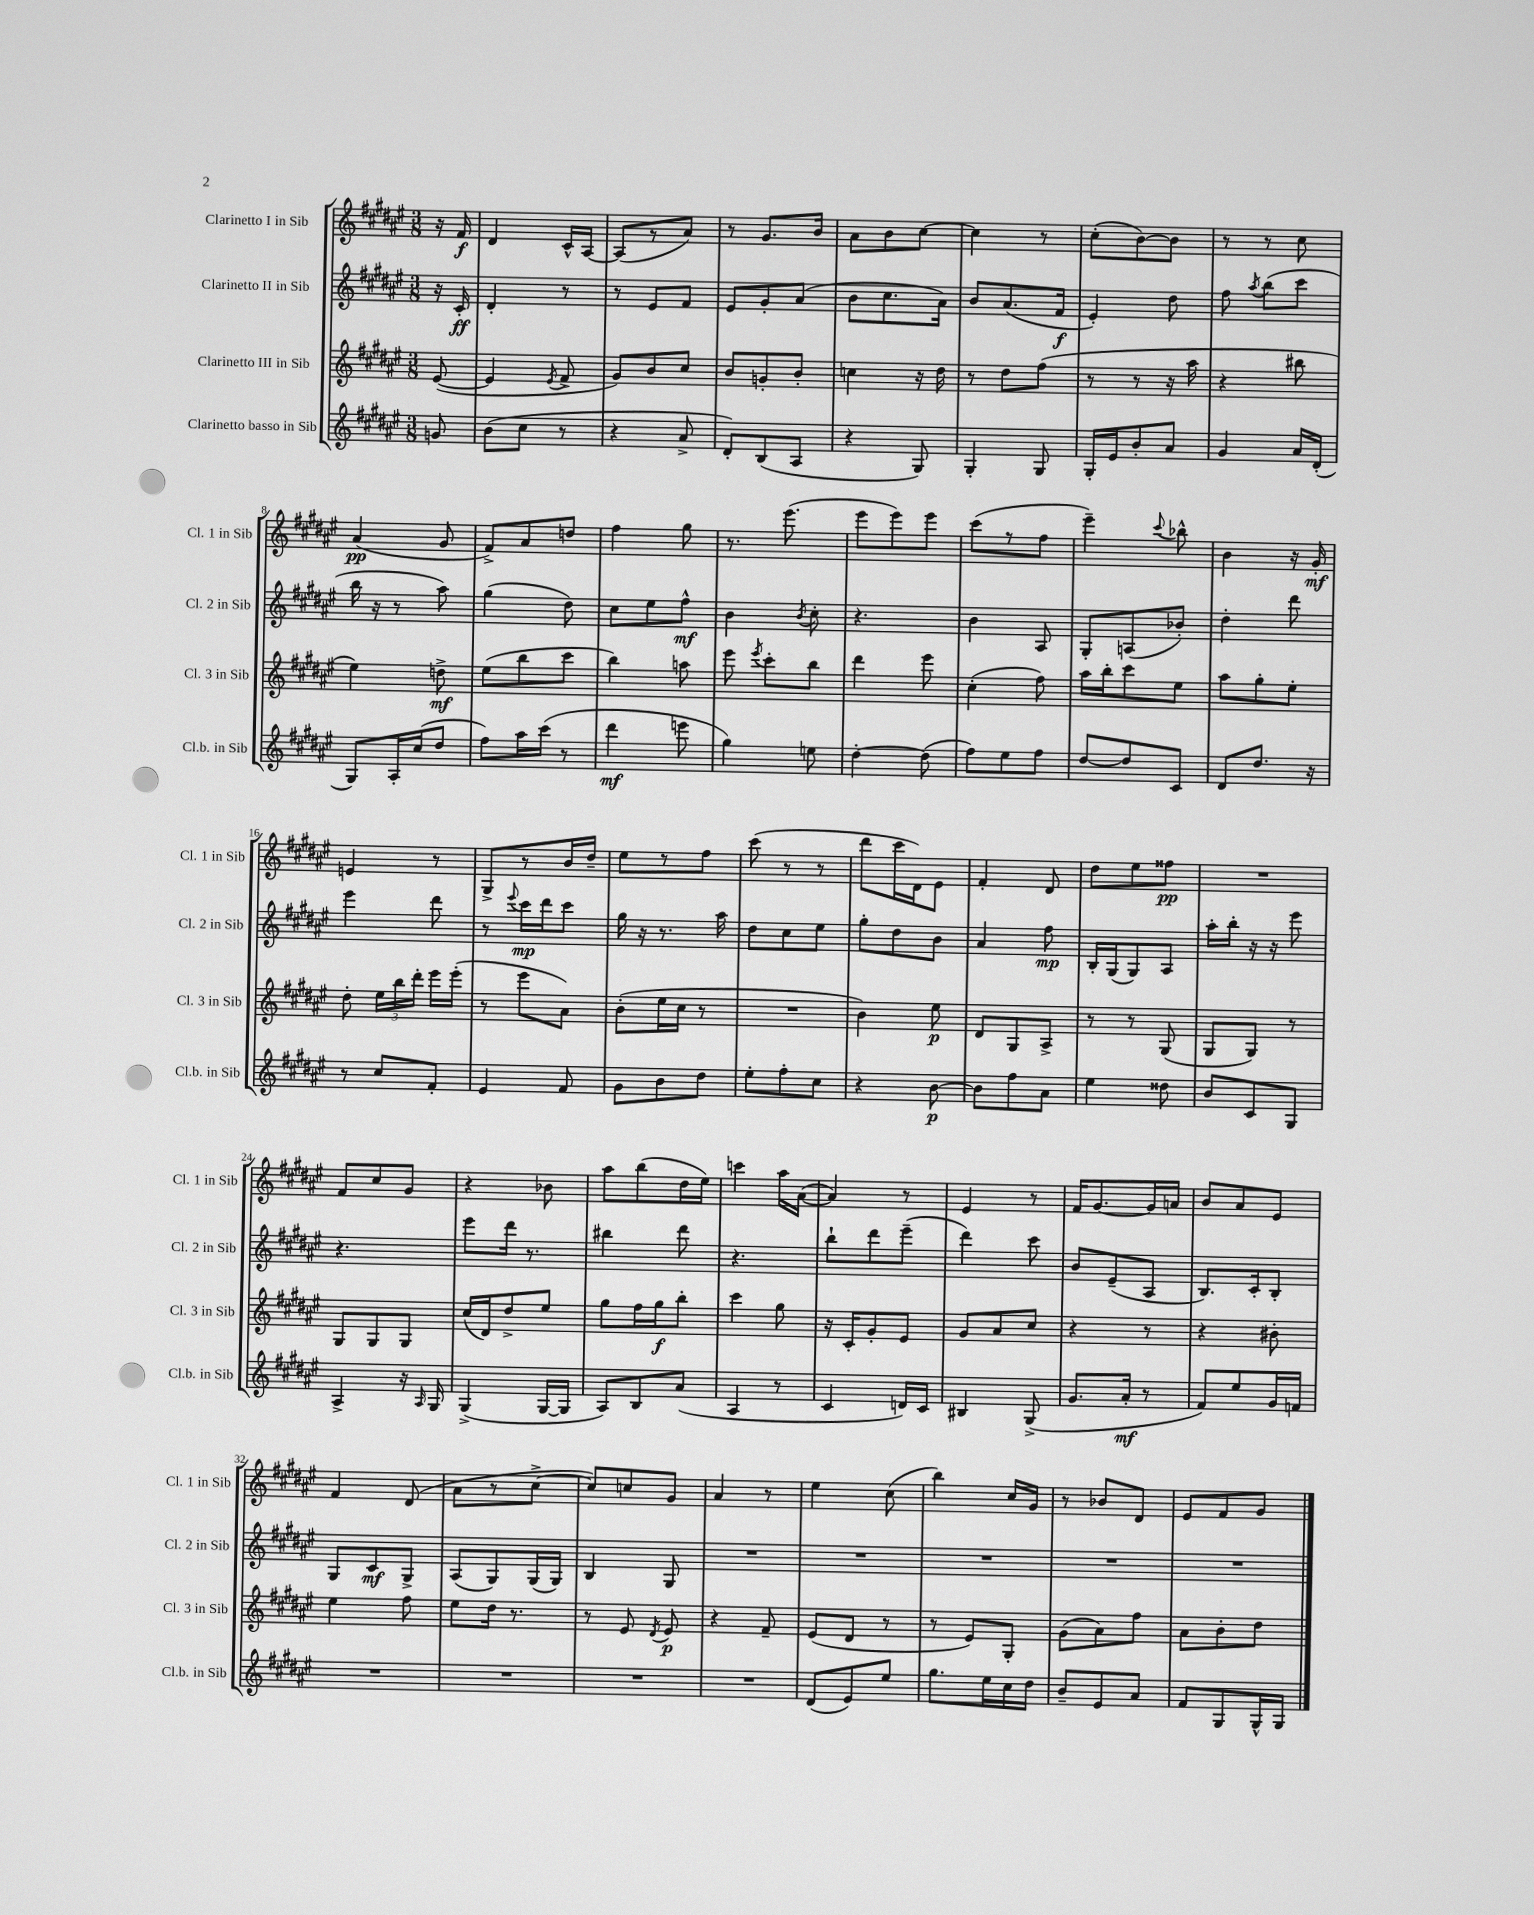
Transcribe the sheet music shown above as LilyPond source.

<<
\new StaffGroup <<
\new Staff = "s0" \with { instrumentName = "Clarinetto I in Sib" shortInstrumentName = "Cl. 1 in Sib" } {
    \clef treble \key fis \major \numericTimeSignature \time 3/8 \partial 8
    \autoBeamOff r16 fis'16\f |
    dis'4 cis'16[-^ ais16]~ |
    ais8[( r8 ais'8]) |
    r8 gis'8.[ b'16] |
    ais'8[ b'8 cis''8]~ |
    cis''4 r8 |
    cis''8[-.( b'8~) b'8] |
    r8 r8 cis''8 |
    ais'4\pp( gis'8 |
    fis'8[->) ais'8 d''8] |
    fis''4 gis''8 |
    r8. eis'''8.( |
    eis'''8[ eis'''8) eis'''8] |
    cis'''8[( r8 fis''8] |
    eis'''4--) \appoggiatura { cis'''8 } bes''8-^ |
    b'4 r16 gis'16-.\mf |
    e'4 r8 |
    gis8[-> r8 b'16 dis''16]-- |
    eis''8[ r8 fis''8] |
    cis'''8( r8 r8 |
    dis'''8[ cis'''16 dis'16) eis'8] |
    fis'4-. dis'8 |
    dis''8[ eis''8 fisis''8]\pp |
    R4. |
    fis'8[ cis''8 gis'8] |
    r4 bes'8 |
    ais''8[ b''8( dis''16 eis''16]) |
    c'''4 ais''16[ ais'16]~( |
    ais'4) r8 |
    eis'4 r8 |
    fis'16[ gis'8.~ gis'16 a'16] |
    b'8[ ais'8 eis'8] |
    fis'4 dis'8( |
    ais'8[ r8 cis''8]~-> |
    cis''8[) c''8 gis'8] |
    ais'4 r8 |
    eis''4 cis''8( |
    b''4) cis''16[ gis'16] |
    r8 bes'8[ dis'8] |
    eis'8[ fis'8 gis'8] \bar "|." |
}
\new Staff = "s1" \with { instrumentName = "Clarinetto II in Sib" shortInstrumentName = "Cl. 2 in Sib" } {
    \clef treble \key fis \major \numericTimeSignature \time 3/8 \partial 8
    \autoBeamOff r16 cis'16-.\ff |
    dis'4-. r8 |
    r8 eis'8[ fis'8] |
    eis'8[ gis'8-. ais'8]( |
    b'8[ cis''8. ais'16]) |
    b'8[ ais'8.( fis'16]\f |
    eis'4-.) dis''8 |
    fis''8 \acciaccatura { ais''8 } b''8[( cis'''8] |
    b''16 r16 r8 ais''8) |
    gis''4( dis''8) |
    cis''8[ eis''8 fis''8]-^\mf |
    b'4 \acciaccatura { b'8 } cis''8-. |
    r4. |
    b'4 ais8 |
    gis8[-. a8( bes'8]-.) |
    dis''4-. dis'''8 |
    eis'''4 dis'''8 |
    r8 \appoggiatura { eis'''8 } cis'''16[\mp dis'''16 cis'''8] |
    gis''16 r16 r8. ais''16 |
    dis''8[ cis''8 eis''8] |
    gis''8[-. dis''8 b'8] |
    ais'4 fis''8\mp |
    b16[-. gis16( gis8) ais8] |
    ais''16[-. b''16]-. r16 r16 eis'''8 |
    r4. |
    eis'''8[ dis'''16] r8. |
    bis''4 dis'''8 |
    r4. |
    b''8[-! dis'''8 eis'''8]--( |
    dis'''4) cis'''8 |
    b'8[ eis'8--( ais8] |
    b8.[) cis'16-. b8]-. |
    gis8[ cis'8\mf gis8]-> |
    ais8[( gis8) gis16( gis16]) |
    b4 gis8 |
    R4. |
    R4. |
    R4. |
    R4. |
    R4. \bar "|." |
}
\new Staff = "s2" \with { instrumentName = "Clarinetto III in Sib" shortInstrumentName = "Cl. 3 in Sib" } {
    \clef treble \key fis \major \numericTimeSignature \time 3/8 \partial 8
    \autoBeamOff eis'8~( |
    eis'4 \acciaccatura { eis'8 } fis'8-> |
    gis'8[) b'8 cis''8] |
    b'8[ g'8-. b'8]-. |
    c''4 r16 dis''16 |
    r8 dis''8[ fis''8]( |
    r8 r8 r16 ais''16 |
    r4 bis''8 |
    eis''4) d''8->\mf |
    eis''8[( b''8 cis'''8] |
    b''4) a''8 |
    eis'''8 \acciaccatura { eis'''8 } cis'''8[-. b''8] |
    dis'''4 eis'''8 |
    cis''4-.( fis''8) |
    ais''16[ b''16-. cis'''8 eis''8] |
    ais''8[ gis''8-. eis''8]-. |
    dis''8-. \tuplet 3/2 { eis''16[ b''16 dis'''16]-. } eis'''16[ eis'''16]-.( |
    r8 eis'''8[ ais'8]) |
    b'8[-.( eis''16 cis''16] r8 |
    R4. |
    b'4) eis''8\p |
    dis'8[ gis8 ais8]-> |
    r8 r8 gis8( |
    gis8[ gis8]) r8 |
    gis8[ gis8 gis8] |
    cis''16[( dis'16) dis''8-> eis''8] |
    gis''8[ fis''16 gis''16\f b''8]-. |
    cis'''4 gis''8 |
    r16 cis'16[-. gis'8-. eis'8] |
    gis'8[ ais'8 cis''8] |
    r4 r8 |
    r4 bis'8-. |
    eis''4 fis''8 |
    eis''8[ dis''16] r8. |
    r8 eis'8 \acciaccatura { dis'8 } eis'8\p |
    r4 fis'8-- |
    eis'8[( dis'8] r8 |
    r8 eis'8[) gis8]-. |
    gis'8[( ais'8) fis''8] |
    ais'8[ b'8-. dis''8] \bar "|." |
}
\new Staff = "s3" \with { instrumentName = "Clarinetto basso in Sib" shortInstrumentName = "Cl.b. in Sib" } {
    \clef treble \key fis \major \numericTimeSignature \time 3/8 \partial 8
    \autoBeamOff g'8 |
    b'8[( cis''8] r8 |
    r4 ais'8-> |
    dis'8[-.) b8( ais8] |
    r4 gis8) |
    gis4-. gis8 |
    gis16[-. eis'16 b'8-. ais'8] |
    gis'4 ais'16[ dis'16]-.( |
    gis8[) ais16-. cis''16( dis''8] |
    fis''8[) ais''16 cis'''16]( r8 |
    dis'''4\mf e'''8 |
    gis''4) e''8 |
    dis''4~-. dis''8( |
    fis''8[) eis''8 fis''8] |
    dis''8[~ dis''8 cis'8] |
    dis'8[ dis''8.] r16 |
    r8 cis''8[ fis'8]-. |
    eis'4 fis'8 |
    gis'8[ b'8 dis''8] |
    eis''8[-. fis''8-. cis''8] |
    r4 b'8~\p |
    b'8[ fis''8 ais'8] |
    eis''4 disis''8 |
    b'8[ cis'8 gis8] |
    ais4-> r16 \grace { ais16 } gis16 |
    gis4->( gis16[~ gis16] |
    ais8[) b8 ais'8]( |
    ais4 r8 |
    cis'4 d'16[) cis'16] |
    bis4 gis8->( |
    gis'8.[ ais'16]-.\mf r8 |
    fis'8[) eis''8 gis'16 f'16] |
    R4. |
    R4. |
    R4. |
    R4. |
    dis'8[( eis'8) eis''8] |
    gis''8.[ eis''16 cis''16 dis''16] |
    b'8[-- eis'8 ais'8] |
    fis'8[ gis8 gis16-^ gis16] \bar "|." |
}
>>
>>
